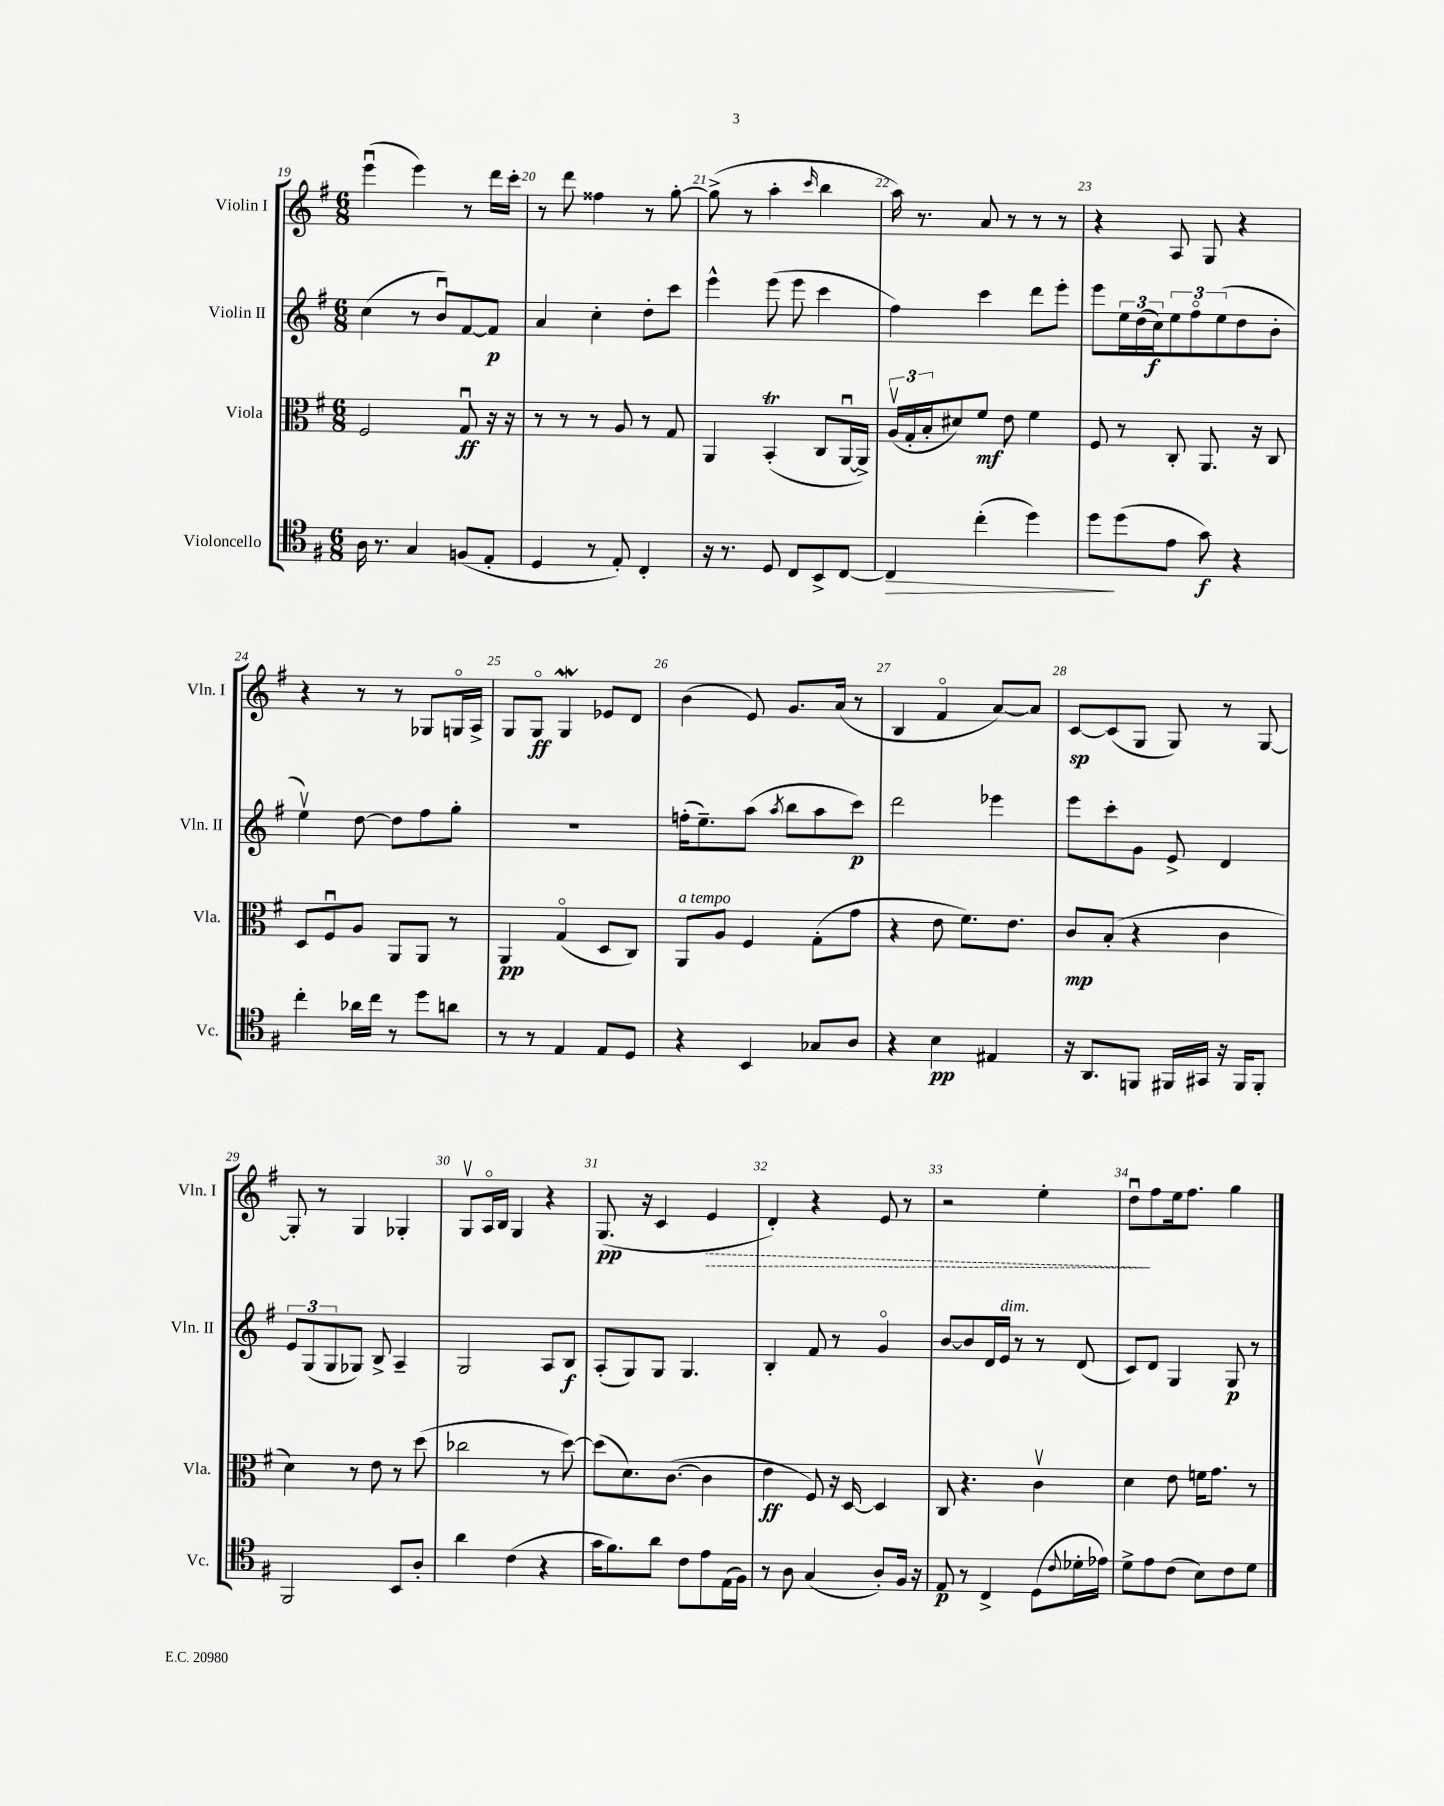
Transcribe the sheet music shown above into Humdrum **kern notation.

**kern	**dynam	**kern	**dynam	**kern	**dynam	**kern	**dynam
*part4	*part4	*part3	*part3	*part2	*part2	*part1	*part1
*staff4	*staff4	*staff3	*staff3	*staff2	*staff2	*staff1	*staff1
*I"Violoncello	*	*I"Viola	*	*I"Violin II	*	*I"Violin I	*
*I'Vc.	*	*I'Vla.	*	*I'Vln. II	*	*I'Vln. I	*
*clefC4	*	*clefC3	*	*clefG2	*	*clefG2	*
*k[f#]	*	*k[f#]	*	*k[f#]	*	*k[f#]	*
*M6/8	*	*M6/8	*	*M6/8	*	*M6/8	*
=19	=19	=19	=19	=19	=19	=19	=19
16A\	.	2F#/	.	(4cc\	.	(4eeeu\	.
8.r	.	.	.	.	.	.	.
4G/	.	.	.	8r	.	4eee\)	.
.	.	.	.	8bu/L)	.	.	.
(8Fn/L	.	8Gu/	ff	[8f#/	.	8r	.
8E'/J	.	16r	.	8f#/J]	p	16ddd\LL	.
.	.	16r	.	.	.	16ccc'\JJ	.
=20	=20	=20	=20	=20	=20	=20	=20
4D/	.	8r	.	4a/	.	8r	.
.	.	8r	.	.	.	8ddd\	.
8r	.	8r	.	4cc'\	.	4ff##X\	.
8E'/)	.	8A/	.	.	.	.	.
4C'/	.	8r	.	8dd'\L	.	8r	.
.	.	8G/	.	8ccc\J	.	[8gg'\	.
=21	=21	=21	=21	=21	=21	=21	=21
16r	.	4AA/	.	4eee^^\	.	(8gg^\]	.
8.r	.	.	.	.	.	.	.
.	.	.	.	.	.	8r	.
8D/	.	(4BBt'/	.	(8eee\	.	4aa'\	.
8C/L	.	.	.	8eee\	.	.	.
.	.	.	.	.	.	16qqccc/	.
8BB^/	.	8C/L	.	4ccc\	.	4bb\	.
[8C/J	.	[16AAu/L	.	.	.	.	.
.	.	16AA^/JJ])	.	.	.	.	.
=22	=22	=22	=22	=22	=22	=22	=22
!	!LO:HP:b	!	!	!	!	!	!
4C/]	>	(24Av/LL	.	4ff#\)	.	16aa\)	.
.	.	24G'/	.	.	.	.	.
.	.	.	.	.	.	8.r	.
.	.	24B'/J	.	.	.	.	.
.	.	8d#X/)	.	.	.	.	.
(4cc'\	.	8f#/J	mf	4ccc\	.	8a/	.
.	.	8e\	.	.	.	8r	.
4dd\)	.	4f#\	.	8ddd\L	.	8r	.
.	.	.	.	8eee'\J	.	8r	.
=23	=23	=23	=23	=23	=23	=23	=23
8dd\L	.	8F#/	.	8eee\L	.	4r	.
(8dd\	]	8r	.	24ee\L	.	.	.
.	.	.	.	(24dd\	.	.	.
.	.	.	.	24cc\J)	f	.	.
8e\J	.	8C'/	.	12ee\	.	8A/	.
.	.	.	.	12ff#\	.	.	.
8g\)	f	8.AA/	.	.	.	8G/	.
.	.	.	.	(12ee\	.	.	.
4r	.	.	.	8dd\	.	4r	.
.	.	16r	.	.	.	.	.
.	.	8C/	.	8b'\J	.	.	.
!!LO:LB:g=z
=24	=24	=24	=24	=24	=24	=24	=24
4cc'\	.	8D/L	.	4eev\)	.	4r	.
.	.	8F#u/	.	.	.	.	.
16a-X\LL	.	8A/J	.	[8dd\	.	8r	.
16cc\JJ	.	.	.	.	.	.	.
8r	.	8AA/L	.	8dd\L]	.	8r	.
8dd\L	.	8AA/J	.	8ff#\	.	8G-X/L	.
8an\J	.	8r	.	8gg'\J	.	16Gn/L	.
.	.	.	.	.	.	16A^/JJ	.
=25	=25	=25	=25	=25	=25	=25	=25
8r	.	4AA/	pp	2.r	.	8G/L	.
8r	.	.	.	.	.	8G/J	ff
4E/	.	(4G/	.	.	.	4Gw/	.
8E/L	.	8D/L	.	.	.	8e-X/L	.
8D/J	.	8C/J)	.	.	.	8d/J	.
=26	=26	=26	=26	=26	=26	=26	=26
!	!	!LO:TX:a:i:t=a tempo	!	!	!	!	!
4r	.	8AA/L	.	(16ffn'\KL	.	(4b\	.
.	.	.	.	8.ee~\)	.	.	.
.	.	8A/J	.	.	.	.	.
4BB/	.	4F#/	.	(8aa\J	.	8e/)	.
.	.	.	.	8qaa/	.	.	.
.	.	.	.	8bb\L	.	8.g/L	.
8G-X/L	.	(8G'\L	.	8aa\	.	.	.
.	.	.	.	.	.	(16a/Jk	.
8A/J	.	8g\J	.	8ccc\J)	p	8r	.
=27	=27	=27	=27	=27	=27	=27	=27
4r	.	4r	.	2ddd\	.	4B/	.
4B\	pp	8e\	.	.	.	4f#/	.
.	.	8.f#\L)	.	.	.	.	.
4E#X/	.	.	.	4eee-X\	.	[8a/L)	.
.	.	8.e\J	.	.	.	.	.
.	.	.	.	.	.	8a/J]	.
=28	=28	=28	=28	=28	=28	=28	=28
16r	.	8c/L	mp	8eee\L	.	[8c/L	sp
8.AA/L	.	.	.	.	.	.	.
.	.	(8B'/J	.	8ccc'\	.	(8c/]	.
8FFn/J	.	4r	.	8g\J	.	8G/J	.
16FF#X/LL	.	.	.	8e^/	.	8G/)	.
16GG#X/JJ	.	.	.	.	.	.	.
16r	.	4c\	.	4d/	.	8r	.
16FF#/KL	.	.	.	.	.	.	.
8FF#'/J	.	.	.	.	.	[8G/	.
!!LO:LB:g=z
=29	=29	=29	=29	=29	=29	=29	=29
2FF#/	.	4d\)	.	12e/L	.	8G'/]	.
.	.	.	.	(12G/	.	.	.
.	.	.	.	.	.	8r	.
.	.	.	.	12G/	.	.	.
.	.	8r	.	8G-X/J)	.	4G/	.
.	.	8e\	.	8B^/	.	.	.
8BB/L	.	8r	.	4A~/	.	4G-X'/	.
8A'/J	.	(8dd\	.	.	.	.	.
=30	=30	=30	=30	=30	=30	=30	=30
4a\	.	2cc-X\	.	2G/	.	8Gv/L	.
.	.	.	.	.	.	16A/L	.
.	.	.	.	.	.	16B/JJ	.
(4c\	.	.	.	.	.	4G/	.
4r	.	8r	.	8A/L	.	4r	.
.	.	[8dd\)	.	8B/J	f	.	.
=31	=31	=31	=31	=31	=31	=31	=31
16g\KL	.	(8dd\L]	.	(8A'/L	.	(8.G/	pp
8.f#\)	.	.	.	.	.	.	.
.	.	8.d\)	.	8G/)	.	.	.
.	.	.	.	.	.	16r	.
8a\J	.	.	.	8G/J	.	4c/	.
.	.	([8.c\J	.	.	.	.	.
8c\L	.	.	.	4.G/	.	.	.
!	!	!	!	!	!	!	!LO:HP:b
8e\	.	4c\]	.	.	.	4e/	>
(16E\L	.	.	.	.	.	.	.
16F#\JJ)	.	.	.	.	.	.	.
=32	=32	=32	=32	=32	=32	=32	=32
8r	.	4e\	ff	4B'/	.	4d'/)	.
8A\	.	.	.	.	.	.	.
(4G/	.	8F#/)	.	8f#/	.	4r	.
.	.	16r	.	8r	.	.	.
.	.	[16D/	.	.	.	.	.
8A'/L)	.	4D/]	.	4g/	.	8e/	.
16F#/Jk	.	.	.	.	.	8r	.
16r	.	.	.	.	.	.	.
=33	=33	=33	=33	=33	=33	=33	=33
8E/	p	8C/	.	[8b/L	.	2r	.
8r	.	4.r	.	8b/]	.	.	.
4C^/	.	.	.	16d/L	.	.	.
!	!	!	!	!LO:TX:a:i:t=dim.	!	!	!
.	.	.	.	16e/JJ	.	.	.
.	.	.	.	8r	.	.	.
(8D\L	.	4cv\	.	8r	.	4ee'\	.
8qqc/	.	.	.	.	.	.	.
16d-X'\L	.	.	.	(8d/	.	.	.
16e-X\JJ)	.	.	.	.	.	.	.
=34	=34	=34	=34	=34	=34	=34	=34
8d^\L	.	4d\	.	8c/L)	.	8ddu\L	.
8e\	.	.	.	8d/J	.	8ff#\	]
(8c\J	.	8e\	.	4G/	.	16ee\k	.
.	.	.	.	.	.	8.ff#\J	.
8B\L)	.	16fn\KL	.	.	.	.	.
.	.	8.g\J	.	.	.	.	.
8c\	.	.	.	8G/	p	4gg\	.
8d\J	.	8r	.	8r	.	.	.
==	==	==	==	==	==	==	==
*-	*-	*-	*-	*-	*-	*-	*-
